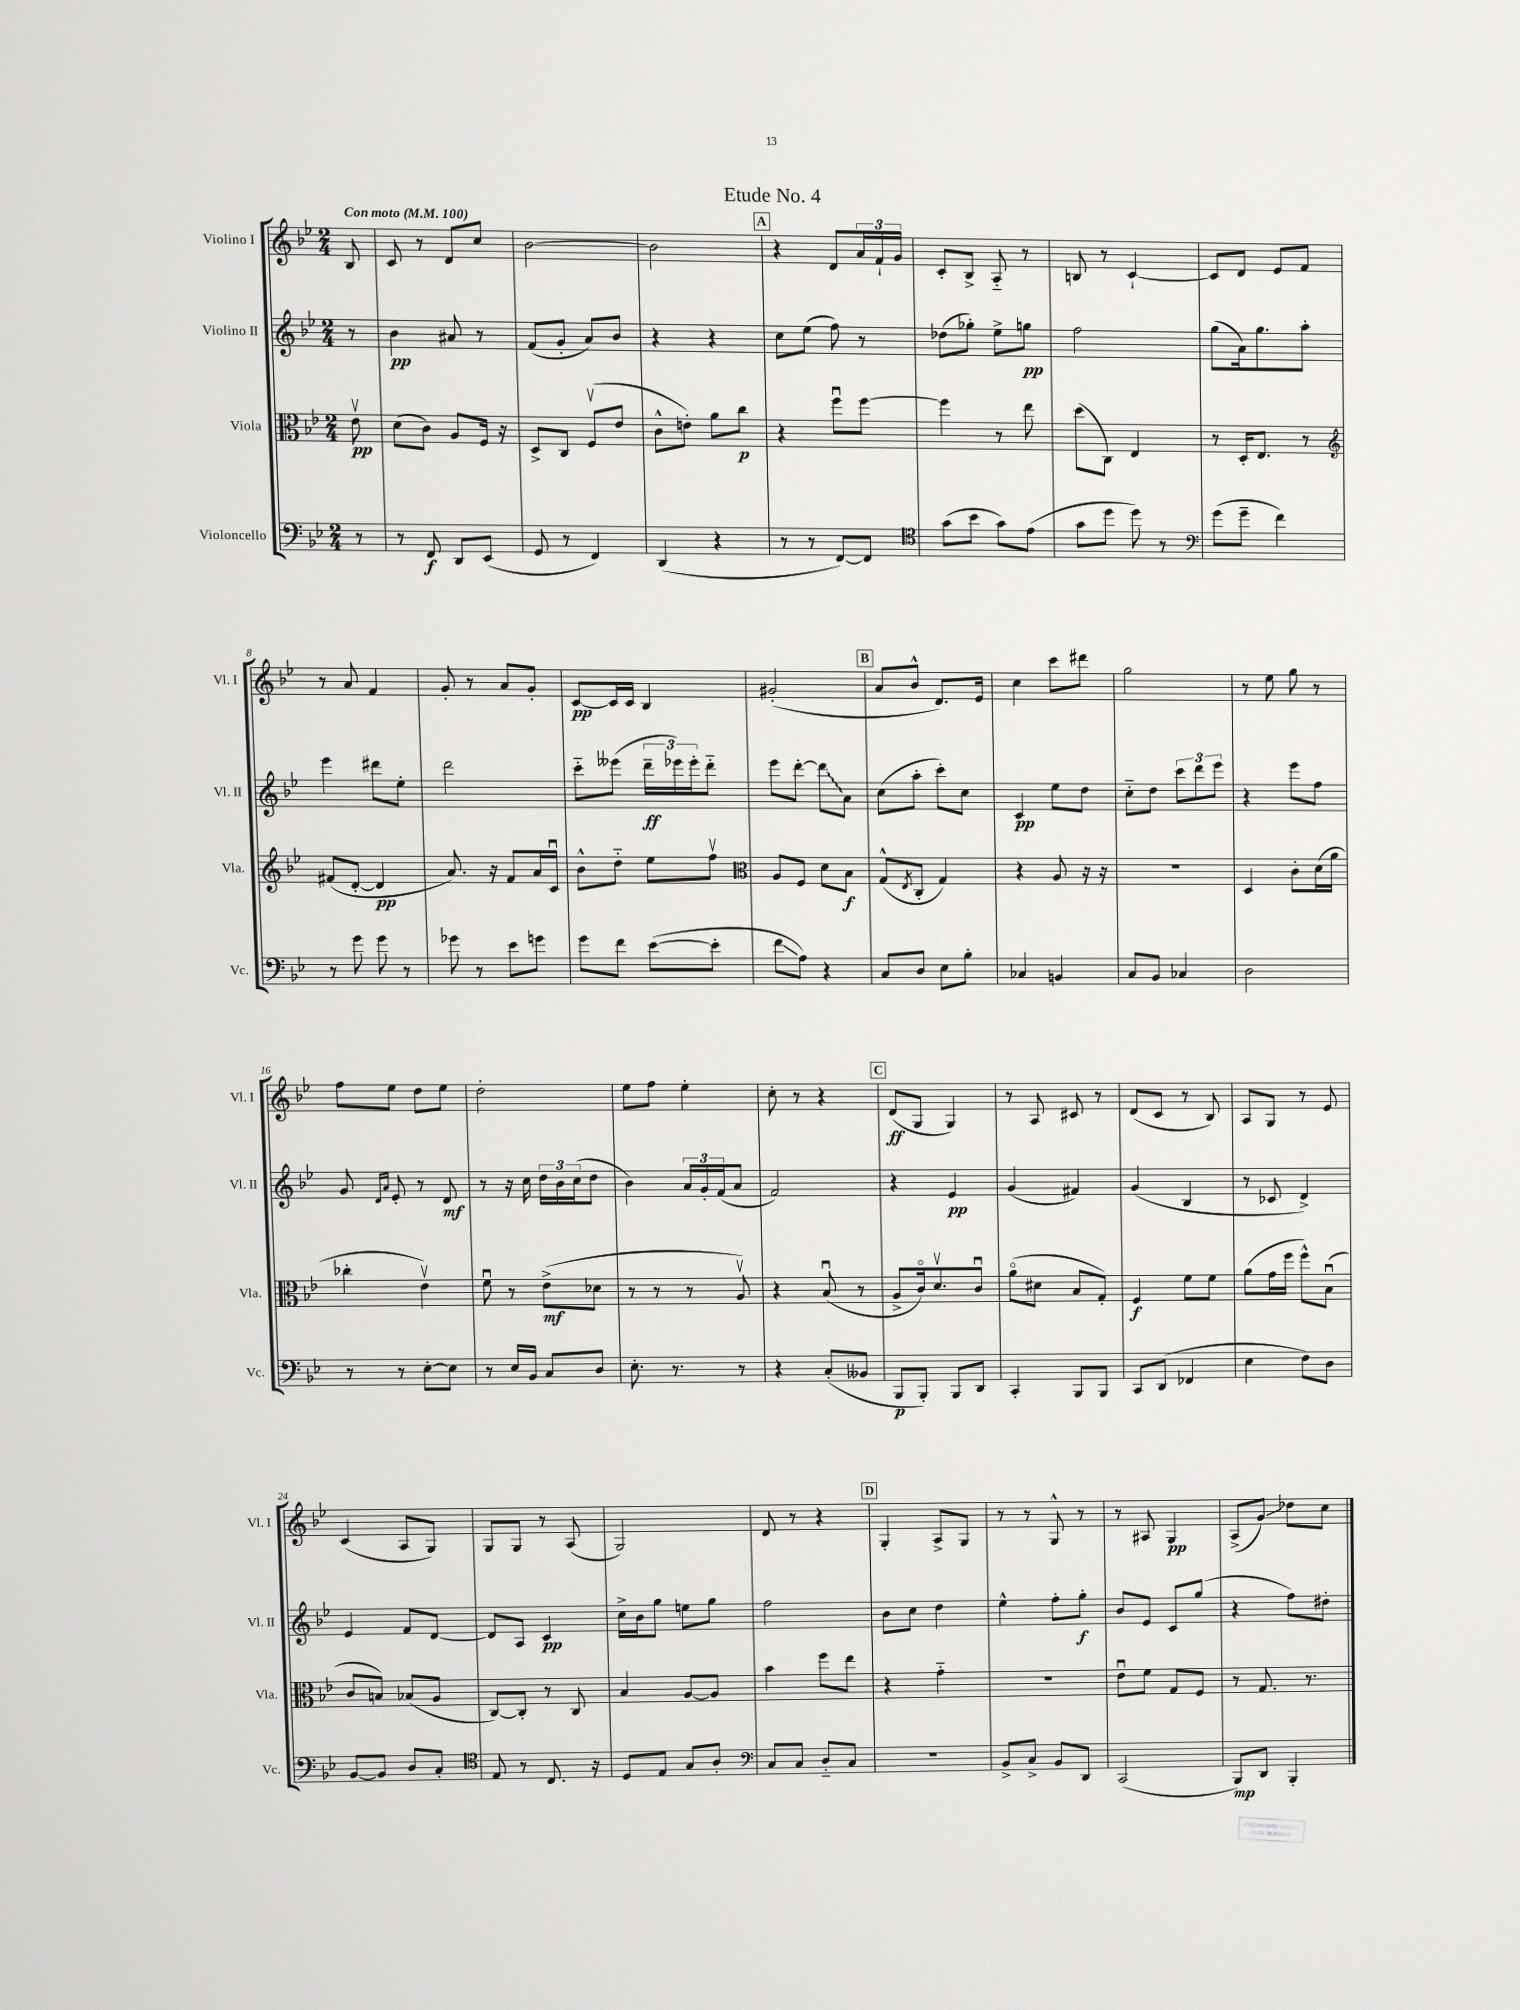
\header { title = "Etude No. 4" }
<<
\new StaffGroup <<
\new Staff = "s0" \with { instrumentName = "Violino I" shortInstrumentName = "Vl. I" } {
    \clef treble \key bes \major \numericTimeSignature \time 2/4 \partial 8 \tempo "Con moto" 4 = 100
    bes8 |
    c'8 r8 d'8 c''8 |
    bes'2~ |
    bes'2 |
    \mark \markup { \box "A" } r4 d'8 \tuplet 3/2 { a'16 f'16-! g'16 } |
    c'8-. bes8-> a8-_ r8 |
    b8 r8 c'4~-! |
    c'8 d'8 ees'8 f'8 |
    r8 a'8 f'4 |
    g'8-. r8 a'8 g'8-. |
    c'8~\pp c'16 c'16 bes4 |
    gis'2-.( |
    \mark \markup { \box "B" } a'8 bes'8-^ d'8.) ees'16 |
    c''4 c'''8 dis'''8 |
    g''2 |
    r8 ees''8 g''8 r8 |
    f''8 ees''8 d''8 ees''8 |
    d''2-. |
    ees''8 f''8 ees''4-. |
    c''8-. r8 r4 |
    \mark \markup { \box "C" } d'8\ff( g8 g4) |
    r8 a8 cis'8 r8 |
    d'8( c'8 r8 bes8) |
    a8 g8 r8 ees'8 |
    c'4( a8 g8) |
    g8 g8 r8 a8( |
    g2) |
    d'8 r8 r4 |
    \mark \markup { \box "D" } g4-. a8-> g8 |
    r8 r8 g8-^ r8 |
    r8 ais8 g4\pp |
    a8->( g'8\glissando) des''8 c''8 \bar "|." |
}
\new Staff = "s1" \with { instrumentName = "Violino II" shortInstrumentName = "Vl. II" } {
    \clef treble \key bes \major \numericTimeSignature \time 2/4 \partial 8
    r8 |
    bes'4\pp ais'8 r8 |
    f'8( g'8-. a'8) bes'8 |
    r4 r4 |
    \mark \markup { \box "A" } c''8 ees''8( f''8) r8 |
    des''8( ges''8-.) ees''8-> g''8\pp |
    f''2 |
    g''8( a'16) g''8. a''8-. |
    ees'''4 dis'''8 ees''8-. |
    d'''2 |
    c'''8-_ eeses'''8( \tuplet 3/2 { d'''16--\ff ees'''16) ees'''16-. } d'''8-_ |
    ees'''8 d'''8~-. \once \override Glissando.style = #'zigzag d'''8\glissando a'8 |
    \mark \markup { \box "B" } c''8( a''8-. c'''8-.) c''8 |
    c'4\pp ees''8 d''8 |
    c''8-_ d''8 \tuplet 3/2 { c'''8 d'''8 ees'''8 } |
    r4 ees'''8 f''8 |
    g'8 \grace { d'16 a'16 } ees'8-. r8 d'8\mf |
    r8 r16 c''16 \tuplet 3/2 { d''16 bes'16 c''16( } d''8 |
    bes'4) \tuplet 3/2 { a'16 g'16-. f'16( } a'8 |
    f'2) |
    \mark \markup { \box "C" } r4 ees'4\pp |
    g'4( fis'4) |
    g'4( bes4 |
    r8 ces'8 d'4->) |
    ees'4 f'8 d'8~ |
    d'8 a8 c'4\pp |
    c''16-> bes'16 g''8 e''8 g''8 |
    f''2 |
    \mark \markup { \box "D" } bes'8 c''8 d''4 |
    ees''4-^ f''8-. g''8-.\f |
    bes'8 ees'8 c'8 g''8( |
    r4 f''8) dis''8-. \bar "|." |
}
\new Staff = "s2" \with { instrumentName = "Viola" shortInstrumentName = "Vla." } {
    \clef alto \key bes \major \numericTimeSignature \time 2/4 \partial 8
    ees'8\upbow\pp |
    d'8( c'8) a8 f16 r16 |
    d8-> c8 f8\upbow( ees'8 |
    c'8-^ e'8-.) a'8 c''8\p |
    \mark \markup { \box "A" } r4 f''8\downbow f''8~ |
    f''4 r8 ees''8 |
    d''8( c8) ees4 |
    r8 d16-. ees8. r8 |
    \clef treble fis'8( d'8~-. d'4\pp |
    a'8.) r16 f'8 a'16 c'16\downbow |
    bes'8-^ d''8-_ ees''8 f''8\upbow |
    \clef alto a8 f8 d'8 bes8\f |
    \mark \markup { \box "B" } g8-^( \acciaccatura { ees8 } c8-. g4) |
    r4 a8 r16 r16 |
    R2 |
    d4 c'8-. d'16( a'16 |
    ces''4-. ees'4\upbow) |
    f'8\downbow r8 ees'8->\mf( des'8 |
    r8 r8 r8 a8\upbow) |
    r4 bes8\downbow( r8 |
    \mark \markup { \box "C" } a8-> c'16\flageolet) d'8.\upbow c'8\downbow |
    a'8\flageolet( dis'8 bes8 g8-.) |
    f4\f f'8 f'8 |
    a'8( g'16 f''16 f''8-^) bes8\downbow( |
    c'8 b8) bes8( a8 |
    c8~) c8-. r8 c8 |
    bes4 a8~ a8 |
    bes'4 f''8 ees''8 |
    \mark \markup { \box "D" } r4 g'4-_ |
    r2 |
    ees'8\downbow f'8 g8 f8 |
    r8 g8. r8. \bar "|." |
}
\new Staff = "s3" \with { instrumentName = "Violoncello" shortInstrumentName = "Vc." } {
    \clef bass \key bes \major \numericTimeSignature \time 2/4 \partial 8
    r8 |
    r8 f,8\f d,8 ees,8( |
    g,8 r8 f,4) |
    d,4( r4 |
    \mark \markup { \box "A" } r8 r8 f,8~) f,8 |
    \clef tenor g'8( bes'8 g'8) ees'8( |
    g'8 d''8 d''8) r8 |
    \clef bass g'8( g'8-- f'4) |
    r8 g'8 g'8 r8 |
    ges'8 r8 ees'8 g'8 |
    g'8 f'8 ees'8~( ees'8-. |
    f'8\glissando a8) r4 |
    \mark \markup { \box "B" } c8 d8 ees8 bes8-. |
    ces4 b,4 |
    c8 bes,8 ces4 |
    d2 |
    r8 r8 ees8~-. ees8 |
    r8 ees16 bes,16 c8 d8 |
    ees8.-. r8. r8 |
    r4 c8-.( beses,8 |
    \mark \markup { \box "C" } bes,,8\p bes,,8-.) bes,,8 d,8 |
    c,4-. bes,,8 bes,,8 |
    c,8 d,8( fes,4 |
    ees4 f8) d8 |
    bes,8~ bes,8 d8 c8-. |
    \clef tenor ees8 r8 c8. r16 |
    d8 ees8 g8 a8-. |
    \clef bass c8 c8 d8-_ c8 |
    \mark \markup { \box "D" } R2 |
    bes,8-> c8-> bes,8 d,8 |
    c,2( |
    bes,,8\mp) d,8 bes,,4-. \bar "|." |
}
>>
>>
